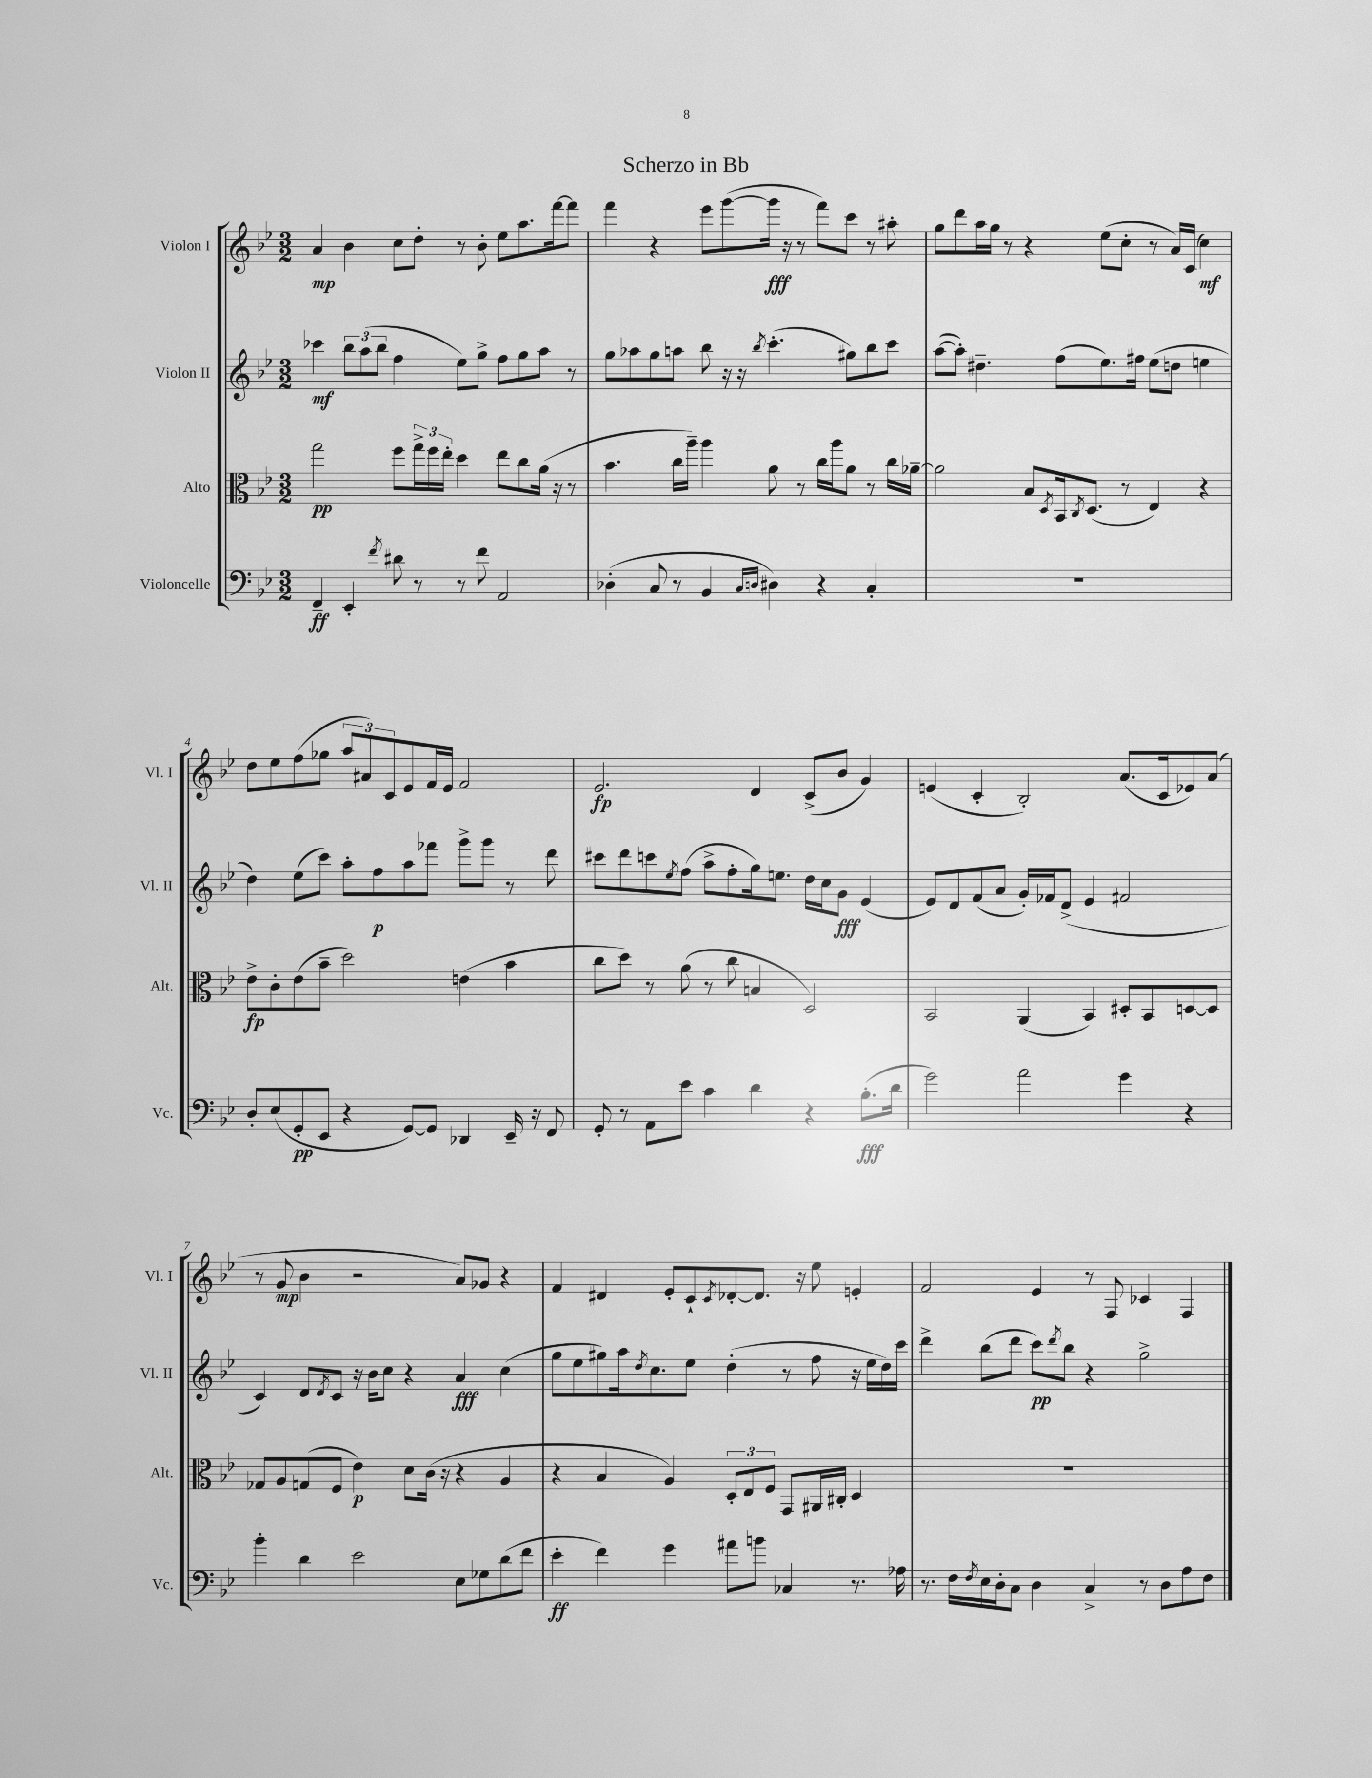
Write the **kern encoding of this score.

**kern	**kern	**kern	**kern
*staff4	*staff3	*staff2	*staff1
*clefF4	*clefC3	*clefG2	*clefG2
*k[b-e-]	*k[b-e-]	*k[b-e-]	*k[b-e-]
*M3/2	*M3/2	*M3/2	*M3/2
4FF~/	2gg\	4ccc-\	4a/
4EE-'/	.	12bb-\L	4b-\
.	.	(12aa\	.
.	.	12bb-\J	.
8qf/	.	.	.
8d#\	8ff\L	4ff\	8cc\L
8r	24gg^\L	.	8dd'\J
.	24ff\	.	.
.	24ee-'\JJ	.	.
8r	4dd\	8ee-\L)	8r
8f\	.	8gg^\J	8b-'\
2AA/	8ee-\L	8ff\L	8ee-\L
.	8cc\	8gg\	8.aa\
.	(16a\Jk	8aa\J	.
.	16r	.	[16fff\k
.	8r	8r	8fff\]J
=	=	=	=
(4D-'\	4.b-\	8gg\L	4fff\
.	.	8aa-\	.
8C/	.	8gg\	4r
8r	16cc\LL	8aa\J	.
.	16aa~\JJ)	.	.
4BB-/	4aa\	8bb-\	8eee-\L
.	.	16r	([8ggg\
.	.	16r	.
16qqC/LL	.	.	.
16qqD/JJ	.	8qbb-/	.
4D#\)	8a\	(4.ccc'\	16ggg\]Jk
.	.	.	16r
.	8r	.	8r
4r	16cc\LL	.	8fff\L)
.	16aa\J	.	.
.	8a\J	8gg#\L)	8ccc\J
4C'/	8r	8bb-\	8r
.	16cc\LL	8ccc\J	8aa#'\
.	[16a-~\JJ	.	.
=	=	=	=
1.r	2a-\]	([8aa\L	8gg\L
.	.	8aa'\]J)	8ddd\
.	.	4.dd#~\	16aa\L
.	.	.	16gg\JJ
.	.	.	8r
.	8B-/L	.	4r
.	8qD/	.	.
.	16BB-/k	(8ff\L	.
.	8qC/	.	.
.	(8.D/J	.	.
.	.	8.ee-\)	(8ee-\L
.	8r	.	8cc'\J
.	.	16ff#\Jk	.
.	4E-/)	(8ee-\L	8r
.	.	8dd\J	16a/LL)
.	.	.	(16c/JJ
.	4r	4ee\	4cc\)
=	=	=	=
8D'/L	8e-^\L	4dd\)	8dd\L
(8E-/	8c'\	.	8ee-\
8GG'/	(8e-\	(8ee-\L	(8ff\
8EE-/J	8b-~\J	8ccc\J)	8gg-\J
4r	2dd\)	8aa'\L	12aa/L
.	.	.	12a#/)
.	.	8ff\	.
.	.	.	12c/
[8GG/L)	.	8aa\	8e-/
8GG/]J	.	8fff-\J	16f/L
.	.	.	16e-/JJ
4DD-/	(4e\	8ggg^\L	2f/
.	.	8ggg\J	.
16EE-~/	4b-\	8r	.
16r	.	.	.
8FF/	.	8ddd\	.
=	=	=	=
8GG'/	8cc\L	8ccc#\L	2.e-/
8r	8dd\J)	8ddd\	.
8AA\L	8r	8ccc\	.
.	.	8qee-/	.
8e-\J	(8a\	(8ff\J	.
4c\	8r	8aa^\L	.
.	8cc\	8ff'\	.
4d\	4B/	16gg\k)	4d/
.	.	8.ee\J	.
4r	2D/)	16dd\LL	(8c^/L
.	.	16cc\J	.
.	.	8g\J	8b-/J
(8.B-'\L	.	(4e-/	4g/)
16d\Jk	.	.	.
=	=	=	=
2g\)	2BB-/	8e-/L)	(4e/
.	.	8d/	.
.	.	(8f/	4c'/
.	.	8a/J	.
2a\	(4AA/	16g'/LL)	2B-'/)
.	.	16f-/J	.
.	.	(8d^/J	.
.	4BB-/)	4e-/	.
4g\	8D#'/L	2f#/	(8.a/L
.	8BB-/	.	.
.	.	.	16c/k
4r	[8D/	.	8e-/)
.	8D/]J	.	(8a/J
=	=	=	=
4b-'\	8G-/L	4c/)	8r
.	8A/	.	8g/
4d\	(8G/	8d/L	4b-\
.	.	8qd/	.
.	8F/J	8c/J	.
2e-\	4e-\)	16r	2r
.	.	16b-\LK	.
.	.	8cc\J	.
.	8d\L	4r	.
.	(16c\Jk	.	.
.	16r	.	.
8E-\L	4r	4a/	8a/L)
8G-\	.	.	8g-/J
(8d\	4A/	(4cc\	4r
8f\J	.	.	.
=	=	=	=
4e-'\	4r	8gg\L	4f/
.	.	8ee-\	.
4f\)	4B-/	8gg#\)	4d#/
.	.	16aa\k	.
.	.	8qdd/	.
.	.	8.cc\	.
4g\	4A/)	.	8e-'/L
.	.	8ee-\J	8c`/
.	.	.	8qc/
8a#\L	12D'/L	(4dd'\	[8d-'/
.	12E-/	.	.
8b\J	.	.	8.d-/]J
.	12F/J	.	.
4C-/	8GG/L	8r	.
.	.	.	16r
.	16AA#/L	8ff\	8ee-\
.	16C#'/JJ	.	.
8.r	4D/	16r	4e'/
.	.	16ee-\LL	.
.	.	16dd\)	.
16A-\	.	16ccc\JJ	.
=	=	=	=
8.r	1.r	4ddd^\	2f/
16F\LL	.	.	.
8qF/	.	.	.
16E-\	.	(8bb-\L	.
16D'\J	.	.	.
8C\J	.	8ddd\J	.
4D\	.	8ccc\L)	4e-/
.	.	8qddd/	.
.	.	8bb-\J	.
4C^/	.	4r	8r
.	.	.	8F/
8r	.	2gg^\	4c-/
8D\L	.	.	.
8A\	.	.	4F/
8F\J	.	.	.
==	==	==	==
*-	*-	*-	*-
